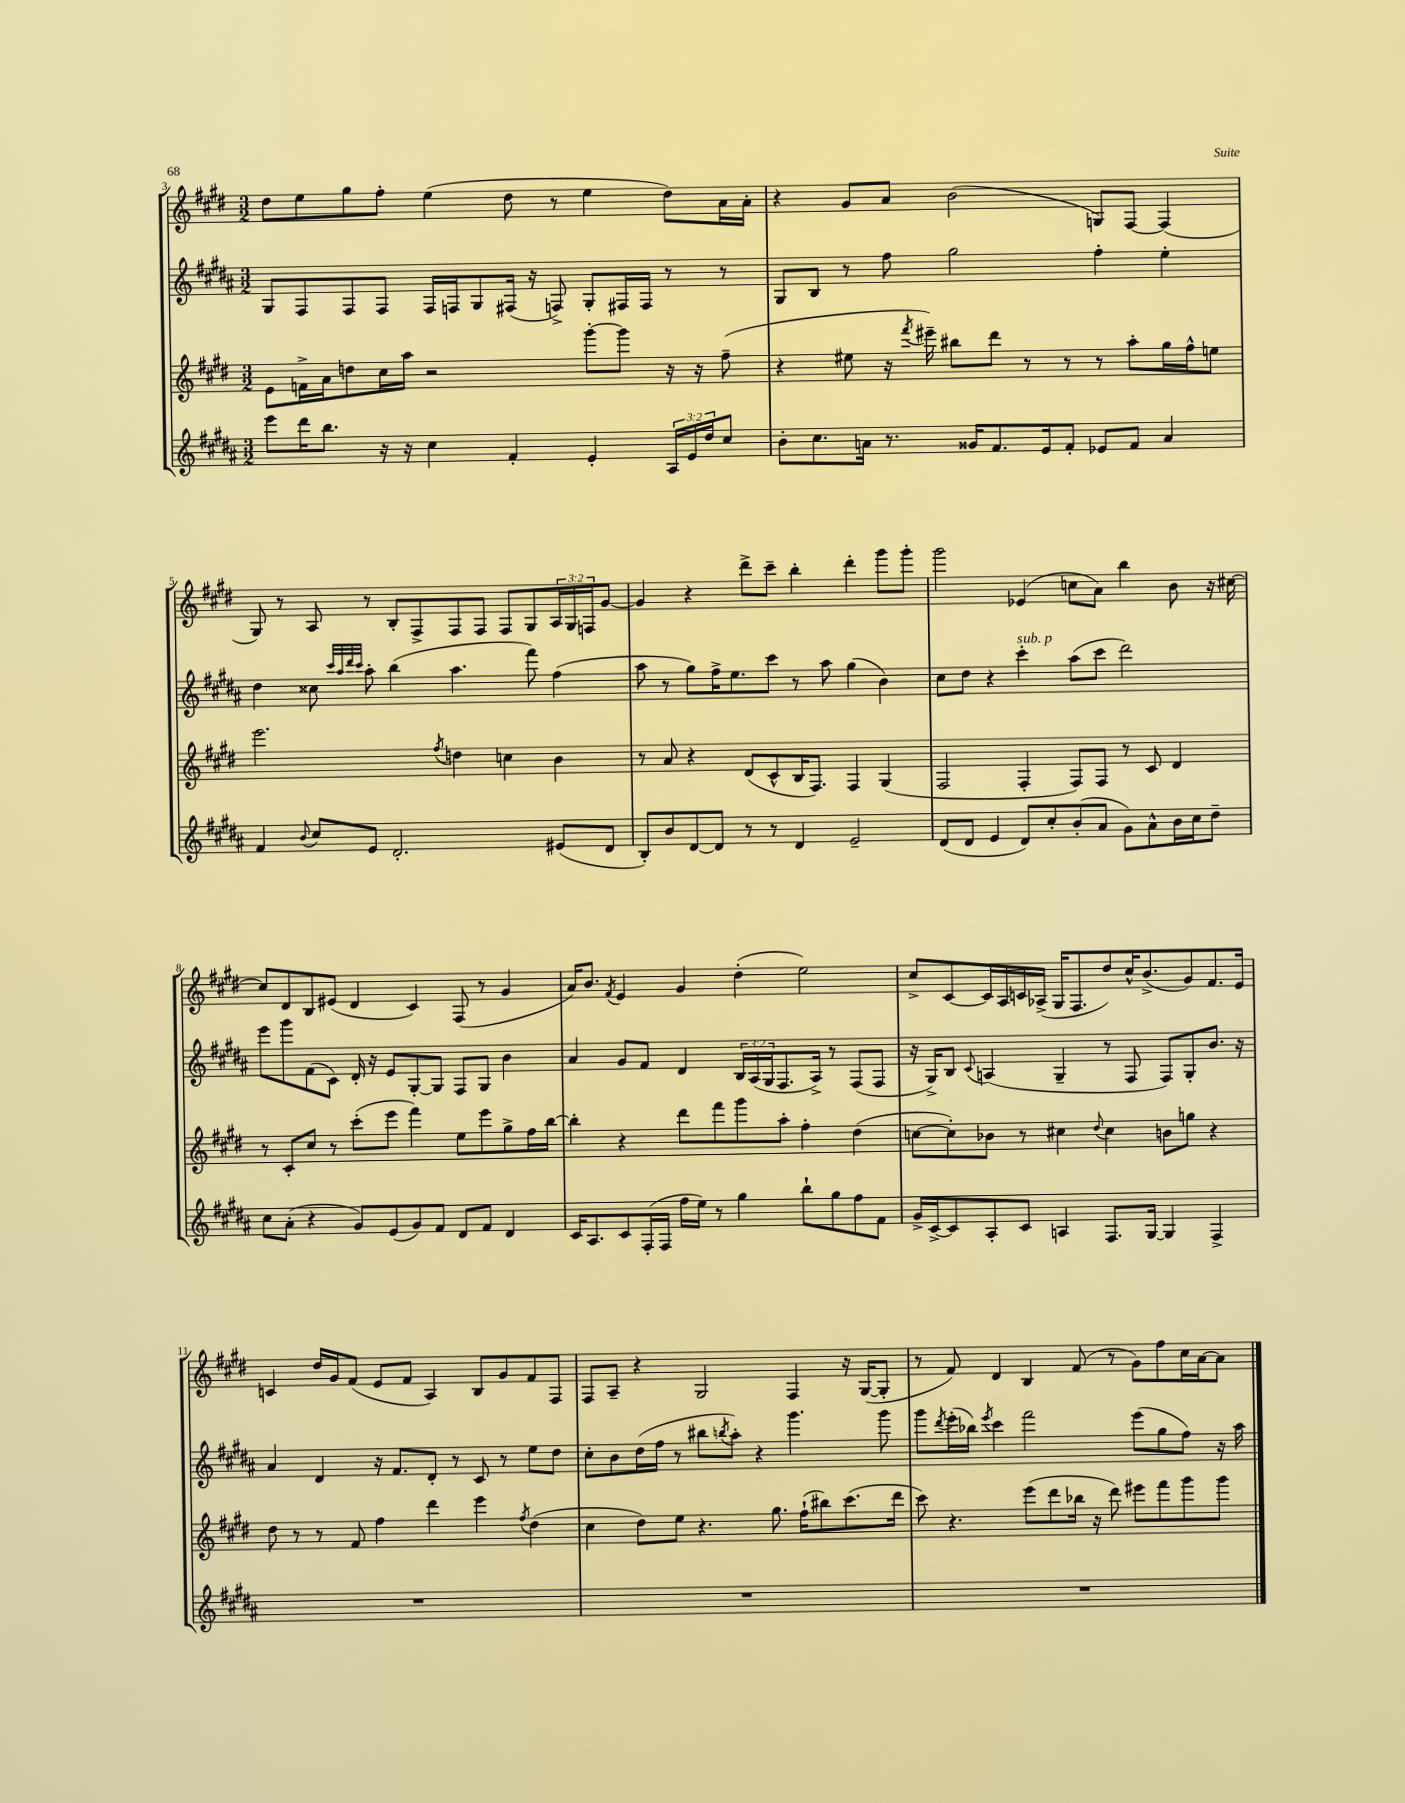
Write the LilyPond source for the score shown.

<<
\new StaffGroup <<
\new Staff = "s0" {
    \clef treble \key e \major \numericTimeSignature \time 3/2 \override Staff.TupletNumber.text = #tuplet-number::calc-fraction-text
    dis''8 e''8 gis''8 fis''8-. e''4( dis''8 r8 e''4 dis''8) a'16 a'16-. |
    r4 gis'8 a'8 b'2( g8) fis8~ fis4( |
    gis8) r8 a8 r8 b8-. fis8-> fis8 fis8 fis8 gis8 \tuplet 3/2 { a16 gis16 f16 } gis'8~ |
    gis'4 r4 dis'''8-> cis'''8-- b''4-. dis'''4-. gis'''8 gis'''8-. |
    gis'''2 ees'4( c''8 a'8) b''4 b'8 r16 cis''16~ |
    cis''8 dis'8 b8 eis'8( dis'4 cis'4) fis8( r8 gis'4 |
    a'16) b'8. \acciaccatura { fis'8 } e'4 gis'4 dis''4-.( e''2) |
    cis''8-> cis'8~ cis'16 a16 c'16 aes16->( gis16 fis8. dis''8) cis''16-^ b'8.->( gis'8) fis'8. e'16 |
    c'4 dis''16 gis'16 fis'8( e'8 fis'8 a4) b8 gis'8 fis'8 fis8 |
    fis8 a8-- r4 gis2 fis4 r16 gis16~( gis8-. |
    r8 fis'8) dis'4 b4 fis'8( r8 gis'8) fis''8 cis''16 a'16~ a'8 \bar "|." |
}
\new Staff = "s1" {
    \clef treble \key b \major \numericTimeSignature \time 3/2 \override Staff.TupletNumber.text = #tuplet-number::calc-fraction-text
    gis8 fis8 fis8 fis8 fis16 f16 gis8 fis16( r16 f8->) gis8-. fis16 fis16 r8 r8 |
    gis8 b8 r8 fis''8 gis''2 fis''4-. e''4-. |
    dis''4 cisis''8 \grace { cis'''32 ais''32 dis'''32 cis'''32 } ais''8-. b''4( ais''4. fis'''8) fis''4( |
    ais''8 r8 gis''8) fis''16-> e''8. cis'''8 r8 ais''8 gis''4( b'4) |
    cis''8 dis''8 r4 cis'''4-.^\markup { \italic "sub. p" } ais''8( cis'''8 dis'''2) |
    e'''8 gis'''8 fis'8( cis'8) dis'16-. r16 e'8 gis8~-. gis8 fis8 gis8 b'4 |
    ais'4 gis'8 fis'8 dis'4 \tuplet 3/2 { b16 ais16( gis16 } fis8. ais16->) r8 fis8( fis8 |
    r16 gis16->) b8 \appoggiatura { cis'8 } a4( gis4-- r8 fis8 fis8) gis8-. b'8. r16 |
    ais'4 dis'4 r16 fis'8. dis'8-. r8 cis'8 r8 e''8 dis''8 |
    cis''8-. b'8 dis''16( fis''16 r8 bis''8 \acciaccatura { b''8 } ais''8-.) r4 gis'''4. gis'''8 |
    gis'''8 \acciaccatura { dis'''8 } e'''16-.( bes''16) \acciaccatura { e'''8 } cis'''4 fis'''2 e'''8( gis''8 fis''8) r16 ais''16 \bar "|." |
}
\new Staff = "s2" {
    \clef treble \key e \major \numericTimeSignature \time 3/2
    e'8 f'16-> a'16 d''8 cis''16 a''16 r2 gis'''8~-. gis'''8 r16 r16 fis''8--( |
    r4 eis''8 r16 \acciaccatura { fis'''8 } eis'''16--) bis''8 dis'''8 r8 r8 r8 a''8-. gis''16 fis''16-^ e''8 |
    e'''2. \acciaccatura { fis''8 } d''4 c''4 b'4 |
    r8 a'8 r4 dis'8( cis'8-^ b16 fis8.) fis4 gis4( |
    fis2 fis4-. fis8) fis8 r8 cis'8 dis'4 |
    r8 cis'8-. cis''8 r8 cis'''8-.( e'''8 fis'''4) e''8 e'''8 gis''8-> fis''16 b''16~ |
    b''4-. r4 dis'''8 fis'''8 gis'''8 a''8-. fis''4-. dis''4( |
    c''8~ c''8-.) bes'8 r8 cis''4 \appoggiatura { dis''8 } cis''4 b'8 g''8 r4 |
    dis''8 r8 r8 fis'8 fis''4 dis'''4 e'''4 \acciaccatura { fis''8 } dis''4( |
    cis''4 dis''8) e''8 r4. gis''8. fis''16-!( bis''8) cis'''8.( dis'''16 |
    cis'''8) r4. e'''8( dis'''8 bes''16 r16 dis'''8) eis'''8 fis'''8 gis'''8 gis'''8 \bar "|." |
}
\new Staff = "s3" {
    \clef treble \key b \major \numericTimeSignature \time 3/2 \override Staff.TupletNumber.text = #tuplet-number::calc-fraction-text
    e'''8 dis'''16 b''8. r16 r16 cis''4 fis'4-. e'4-. \tuplet 3/2 { ais16 e'16 dis''16 } cis''8 |
    b'8-. cis''8. a'16 r8. gisis'16 fis'8. e'16 fis'8-. ees'8 fis'8 a'4 |
    fis'4 \appoggiatura { b'8 } cis''8 e'8 dis'2.-. eis'8( dis'8 |
    b8-.) b'8 dis'8~ dis'8 r8 r8 dis'4 e'2-- |
    dis'8( dis'8 e'4 dis'8) cis''8-. b'8-.( ais'8 gis'8) ais'8-^ b'16 cis''16 dis''8-- |
    cis''8 ais'8-.( r4 gis'8) e'8( gis'8) fis'8 dis'8 fis'8 dis'4 |
    cis'16 ais8. cis'8 fis16-.( fis16 fis''16 e''16) r8 gis''4 b''8-! gis''8 fis''8 fis'8 |
    gis'16-> cis'16~-> cis'8 ais8-. cis'8 a4 fis8. gis16~ gis4 fis4-> |
    R1. |
    R1. |
    R1. \bar "|." |
}
>>
>>
\layout { \context { \Score currentBarNumber = #3 } }
